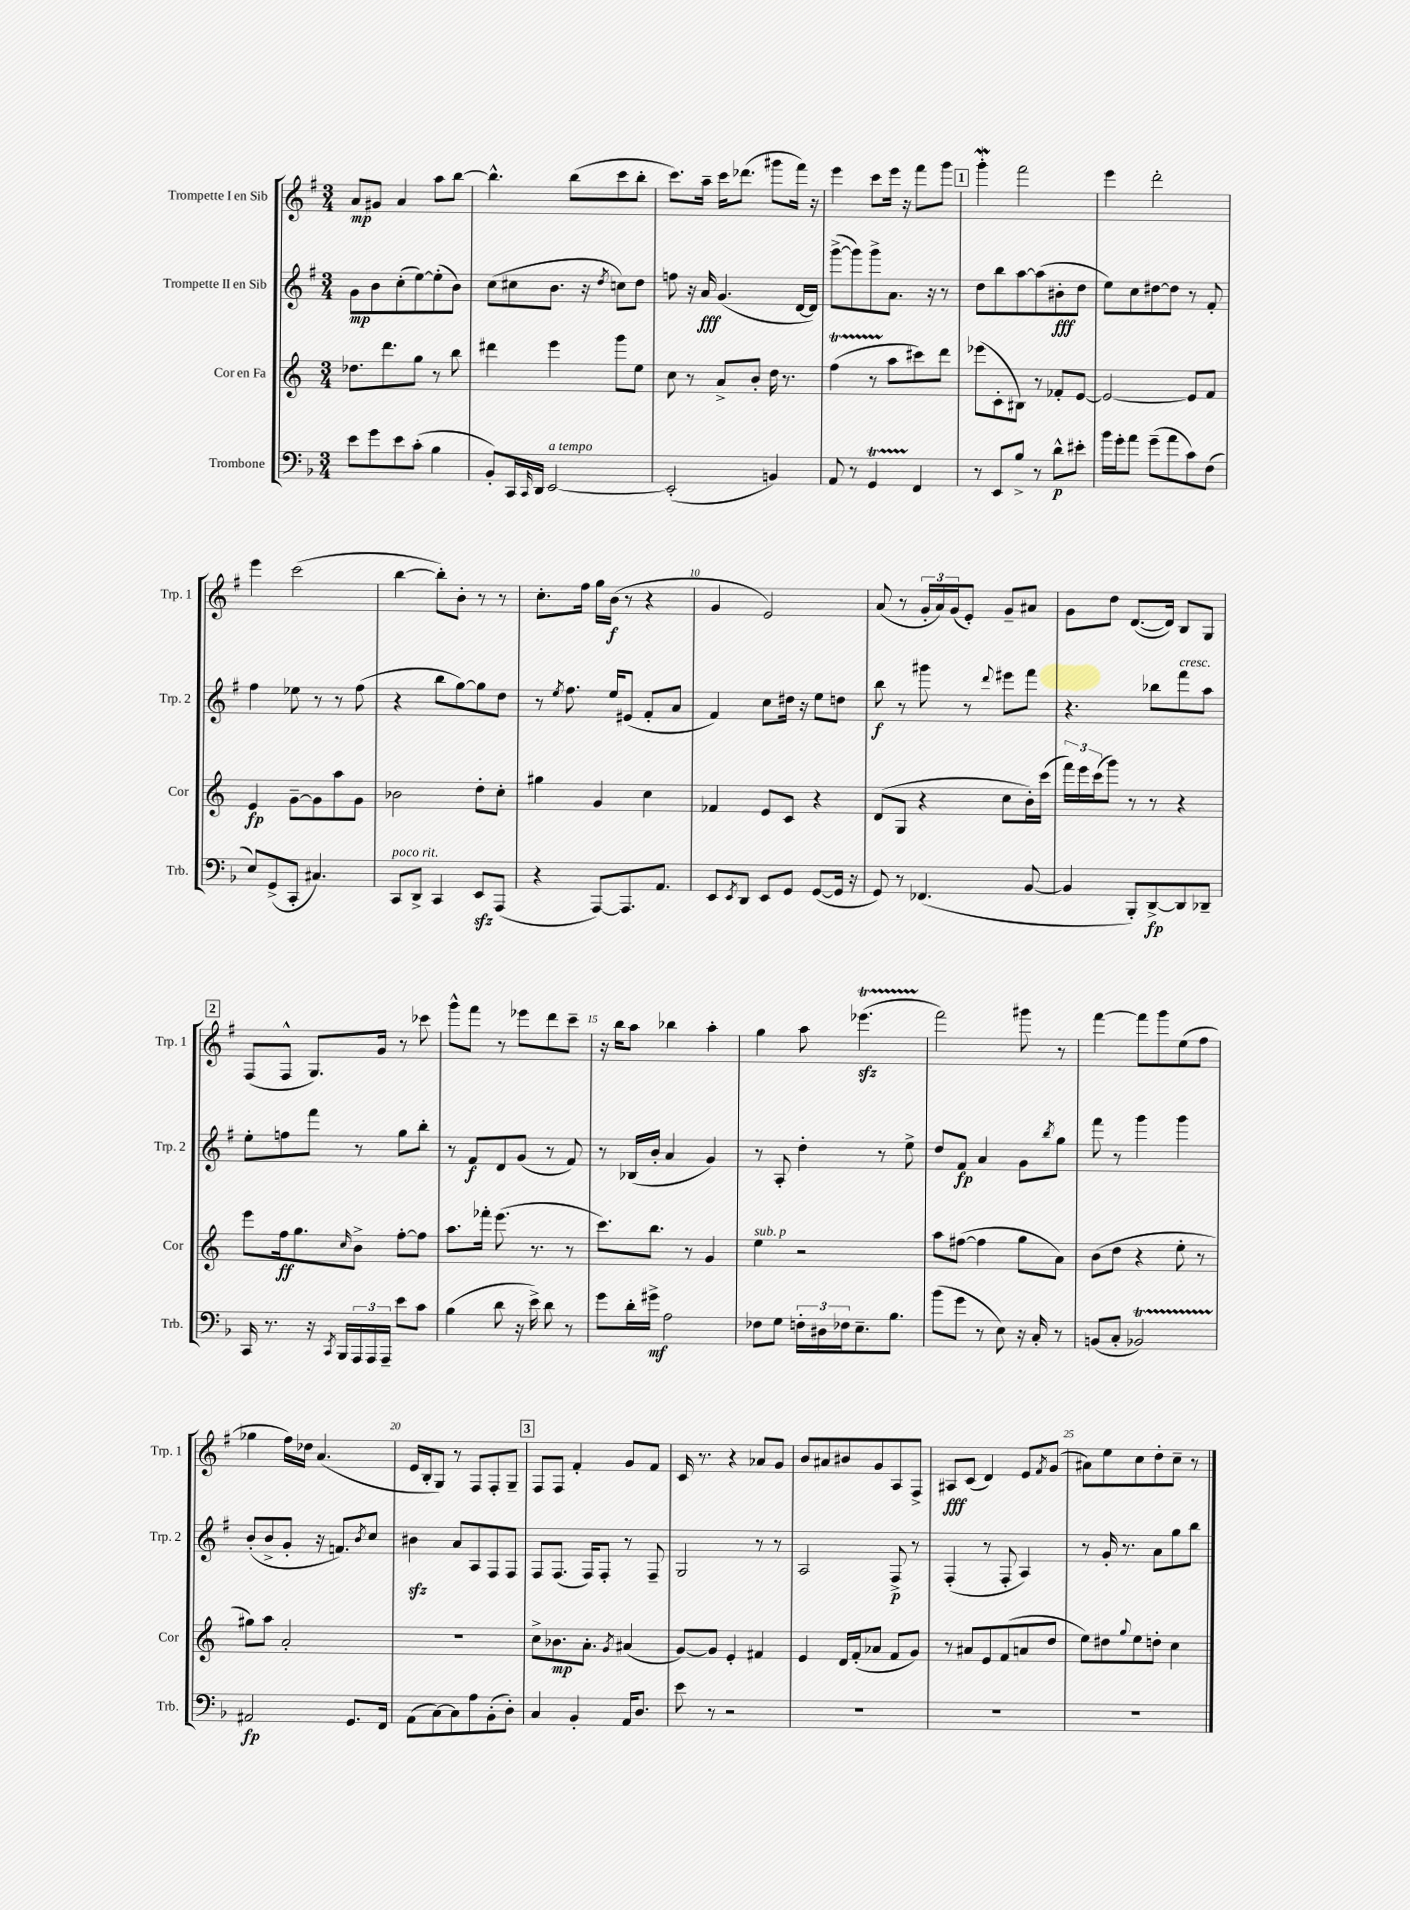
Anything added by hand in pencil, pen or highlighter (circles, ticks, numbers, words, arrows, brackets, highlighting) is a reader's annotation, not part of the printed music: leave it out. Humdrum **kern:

**kern	**kern	**kern	**kern
*staff4	*staff3	*staff2	*staff1
*clefF4	*clefG2	*clefG2	*clefG2
*k[b-]	*k[]	*k[f#]	*k[f#]
*M3/4	*M3/4	*M3/4	*M3/4
8e\L	8.dd-\L	8g\L	8a/L
8g\	.	8b\	8g#/J
.	8.ddd\	.	.
8e\	.	(8cc'\	4a/
(8c'\J	8gg\J	[8ee\)	.
4B-\	8r	(8ee'\]	8aa\L
.	8bb\	8b\J)	[8bb\J
=	=	=	=
8BB-'/L)	4ddd#\	(8cc\L	4.bb^^\]
16CC/L	.	8cc#\	.
16qqCC/	.	.	.
16DD/JJ	.	.	.
[2EE/	4eee\	8.b\J	.
.	.	.	(8bb\L
.	.	16r	.
.	.	8qdd/	.
.	8ggg\L	8cc\L)	8ccc\
.	8ee\J	8dd\J	8bb'\J
=	=	=	=
(2EE'/]	8cc\	8ff\	8.ccc\L)
.	8r	16r	.
.	.	16a/	16aa~\Jk
.	8a^/L	(4.g/	16ccc\LK
.	.	.	(8.ddd-\J
.	8b'/J	.	.
4BB/)	16dd\	.	8ggg#\L
.	8.r	.	.
.	.	[16d/LL	16fff#\Jk)
.	.	16d/]JJ)	16r
=	=	=	=
8AA/	(4ff\	([8ggg^\L	4eee\
8r	.	8ggg\])	.
4GG/	8r	8ggg^\	8ccc\L
.	8aa\L	8.a\J	16eee\Jk
.	.	.	16r
4FF/	8ccc#\)	.	8fff#\L
.	.	16r	.
.	8ddd\J	8r	8ggg\J
=	=	=	=
8r	(8eee-\L	8dd\L	4ggg'\
8EE/L	8c'\	8bb\	.
8B-^/J	8B#\J)	[8aa\	2fff#\
8r	8r	(8aa\]	.
8d^^\L	8f-'/L	8b#'\	.
8e#'\J	[8e/J	8dd\J	.
=	=	=	=
16b-\LL	2e/_	8ee\L)	4eee\
16g'\J	.	.	.
8a\J	.	8cc\	.
(8g~\L	.	[8dd#\	2ddd'\
8a\	.	8dd#\]J	.
8c\)	8e/]L	8r	.
(8F\J	8f/J	8f#'/	.
=	=	=	=
8E/L)	4e/	4ff#\	4eee\
(8GG^/	.	.	.
8CC'/J	[8g~\L	8ee-\	(2ccc\
4.C#/)	8g\]	8r	.
.	8aa\	8r	.
.	8g\J	(8ff#\	.
=	=	=	=
8CC/L	2b-\	4r	[4bb\
8DD^/J	.	.	.
4CC/	.	8bb\L	8bb'\]L)
.	.	[8gg\)	8b'\J
8EE/L	8dd'\L	8gg\]	8r
(8AAA/J	8cc'\J	8dd\J	8r
=	=	=	=
4r	4gg#\	8r	8.cc'\L
.	.	8qee/	.
.	.	8.ff#\	.
.	.	.	16ff#\Jk
[8AAA/L)	4g/	.	16gg\LL
.	.	16ee/LK	(16b\JJ
8.AAA/]	.	(8e#/J	8r
.	4cc\	8f#'/L	4r
8.AA/J	.	.	.
.	.	8a/J	.
=	=	=	=
8EE/L	4f-/	4f#/)	4g/
8qEE/	.	.	.
8DD/J	.	.	.
8EE/L	8e/L	8cc\L	2e/)
8GG/J	8c/J	16dd#\Jk	.
.	.	16r	.
([8GG/L	4r	8ee\L	.
16GG/]Jk	.	8dd\J	.
16r	.	.	.
=	=	=	=
8GG/)	(8d/L	8bb\	(8a/
8r	8G/J	8r	8r
(4.FF-/	4r	8ggg#\	24g'/LL
.	.	.	24a/)
.	.	.	(24g/J
.	.	8r	8e'/J)
.	.	8qqddd/	.
.	8cc\L	8eee#\L	8g~/L
[8BB-/	16b'\L)	8fff#\J	8a#/J
.	(16ccc\JJ	.	.
=	=	=	=
4BB-/]	24fff\LL)	4.r	8g\L
.	24eee\	.	.
.	(24ccc\J	.	.
.	8ggg\J)	.	8dd\J
8BBB-'/L)	8r	.	([8.d/L
[8DD^/	8r	8bb-\L	.
.	.	.	16d/]Jk)
8DD/]	4r	8fff#\	8B/L
8DD-~/J	.	8aa\J	8G/J
=	=	=	=
16CC/	8eee\L	8ee'\L	(8F#/L
8.r	.	.	.
.	16ff\k	8ff\	8F#^^/J
.	8.gg\	.	.
16r	.	8fff#\J	8.G/L)
8qCC/	.	.	.
16BBB-/LL	.	.	.
.	16qqcc/	.	.
24AAA/	8b^\J	8r	.
24AAA/	.	.	.
.	.	.	16g/Jk
24AAA~/JJ	.	.	.
8e\L	[8ff'\L	8gg\L	8r
8c\J	8ff\]J	8bb'\J	8ccc-\
=	=	=	=
(4B-\	8.aa\L	8r	8ggg^^\L
.	.	8f#/L	8fff#\J
.	16fff-'\Jk	.	.
8d\	(8.eee\	8d/	8r
16r	.	(8g/J	8eee-\L
16e^\)	8.r	.	.
8d\	.	8r	8ddd\
8r	8r	8f#/)	8ccc~\J
=	=	=	=
8g\L	8.ccc\L)	8r	16r
.	.	.	16bb\LK
16d'\L	.	(16B-/LL	8aa\J
16g#^\JJ	8.bb\J	16b'/JJ	.
2A\	.	4a/	4bb-\
.	8r	.	.
.	4g/	4g/)	4aa'\
=	=	=	=
8F-\L	4ee\	8r	4gg\
8G\J	.	8A'/	.
24F'\LL	2r	4dd'\	8aa\
24D#\	.	.	.
24F-\J	.	.	.
8.E~\	.	.	(4.eee-\
.	.	8r	.
8.B-\J	.	.	.
.	.	8ee^\	.
=	=	=	=
(8b-\L	8aa\L	8dd/L	2fff#\)
8g\J	([8ff#\J	8f#/J	.
8r	4ff#\]	4a/	.
8E\)	.	.	.
16r	8gg\L	8g\L	8ggg#\
16C'/	.	.	.
.	.	8qbb/	.
8r	8a\J)	8gg\J	8r
=	=	=	=
(8BB/L	(8b\L	8fff#\	[4fff#\
8C'/J	8dd\J	8r	.
2BB-/)	4r	4ggg\	8fff#\]L
.	.	.	8ggg\
.	8ee'\	4ggg\	(8ee\
.	8r	.	8ff#\J
=	=	=	=
2AA#/	8gg#\L)	(8b'/L	4gg-\
.	8aa\J	8b^/	.
.	2a'/	8g'/J	16ff#\LL)
.	.	.	16dd-\JJ
.	.	16r	(4.a/
.	.	8.f/L)	.
8.GG/L	.	.	.
.	.	8qb/	.
.	.	8cc/J	.
16FF/Jk	.	.	.
=	=	=	=
(8AA\L	2.r	4b#\	16e/LL
.	.	.	16B'/J
[8C\)	.	.	8G/J)
8C\]	.	8a/L	8r
8A\	.	8A/	8F#/L
(8BB-'\	.	8F#/	8F#'/
8D'\J)	.	8F#/J	8G~/J
=	=	=	=
4C/	8cc^\L	8F#/L	8F#/L
.	8.b-\	(8.F#/J	8F#/J
4BB-'/	.	.	4f#'/
.	8.a'\J	16F#/LK)	.
.	.	8F#'/J	.
.	8qg/	.	.
16AA/LK	(4a#/	8r	8g/L
8.D/J	.	.	.
.	.	8F#~/	8f#/J
=	=	=	=
8e\	[8g/L)	2G/	16c/
.	.	.	8.r
8r	8g/]J	.	.
2r	4e'/	.	4r
.	4f#/	8r	8a-/L
.	.	8r	8g/J
=	=	=	=
2.r	4e/	2A/	8b/L
.	.	.	8a#/
.	16d/LL	.	8b#/
.	(16f'/J	.	.
.	8a-/J	.	8g/
.	8f/L	8F#^/	8A/
.	8g/J)	8r	8F#^/J
=	=	=	=
2.r	8r	(4F#'/	8A#/L
.	8a#/L	.	(8c/J
.	8e/	8r	4d/)
.	(8f/	8F#'/	.
.	8a/	4A/)	8e/L
.	.	.	8qf#/
.	8dd/J	.	(8g/J
=	=	=	=
2.r	8ee\L)	8r	8a#\L)
.	8dd#\	16g'/	8ee\
.	.	8.r	.
.	8qqgg/	.	.
.	8ee\	.	8cc\
.	8dd'\J	8a\L	8dd'\
.	4cc\	8gg\	8cc~\J
.	.	8bb\J	8r
==	==	==	==
*-	*-	*-	*-
